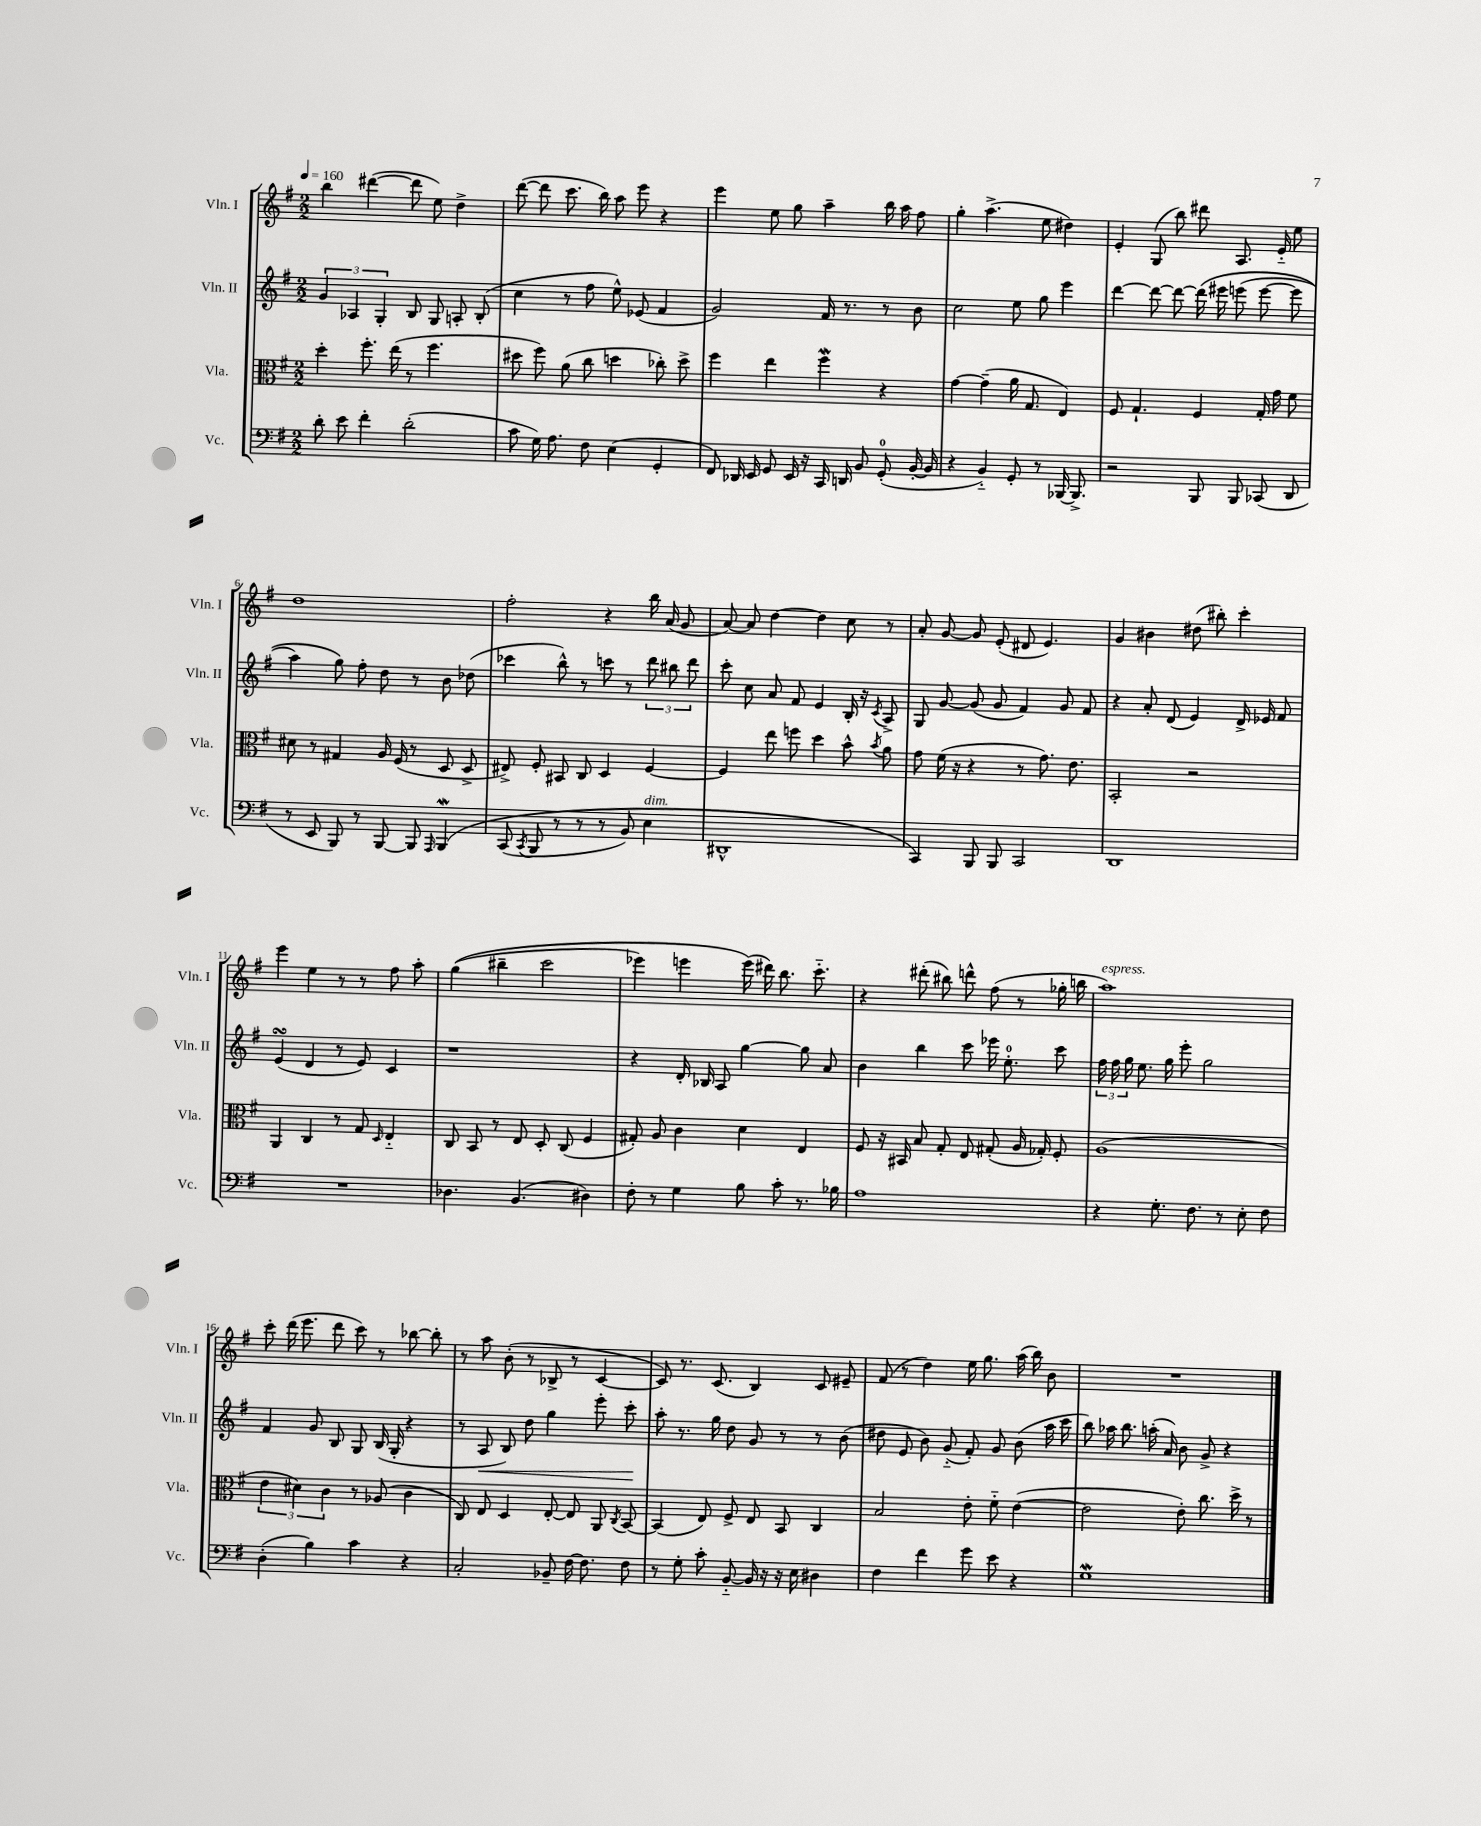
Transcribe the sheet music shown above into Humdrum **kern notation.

**kern	**kern	**kern	**kern
*staff4	*staff3	*staff2	*staff1
*clefF4	*clefC3	*clefG2	*clefG2
*k[f#]	*k[f#]	*k[f#]	*k[f#]
*M2/2	*M2/2	*M2/2	*M2/2
*MM160	*MM160	*MM160	*MM160
8d'	4dd'	6g	4bb
8e	.	.	.
.	.	6A-	.
4f#'	8.ff#'	.	([4ddd#
.	.	6G'	.
.	(16ee	.	.
(2d'	8r	8B	8ddd#]
.	4.ff#	8G	8ee)
.	.	8A'	4dd^
.	.	(8B'	.
=	=	=	=
8c	8dd#	4cc	([8ddd
16G)	8ff#)	.	8ddd]
8.A	.	.	.
.	(8a	8r	8.ccc
8F#	8cc	8ff#	.
.	.	.	16bb)
(4E	4dd	8ee^^)	8aa
.	.	(8e-	8eee
4GG'	8cc-')	4f#	4r
.	8dd^	.	.
=	=	=	=
8FF#)	4ff#	2g)	4eee
16DD-	.	.	.
16EE	.	.	.
8GG	4ee	.	8ee
16EE	.	.	8gg
16r	.	.	.
16CC	4ff#	16f#	4aa~
16DD	.	8.r	.
8BB	.	.	.
(8GG'	4r	8r	16bb
.	.	.	16aa
[16BB'	.	8b	8ff#
16BB]	.	.	.
=	=	=	=
4r	[4g	2cc	4gg'
4BB'~)	(4g~]	.	(4.aa^
8GG'	16a	8ee	.
.	8.G	.	.
8r	.	8gg	8ee
[16BBB-	4E)	4eee	4dd#)
8.BBB-^]	.	.	.
=	=	=	=
2r	8F#	[4ddd	4e'
.	4.G`	.	.
.	.	8ddd_	(8G
.	.	8ddd_	8bb)
8BBB	4F#	&(16ddd]	8ddd#
.	.	16eee#	.
8BBB	.	(8eee	8.A
(8CC-	16G'	[8eee	.
.	16g	.	16e'~
8DD	8f#	8eee]	8ee
=	=	=	=
8r	8d#	4aa)	1dd
8EE	8r	.	.
8BBB)	4G#	8gg&)	.
8r	.	8ff#'	.
[8BBB	16A	8dd	.
.	(16F#	.	.
8BBB]	8r	8r	.
16qqAAA	.	.	.
&(4BBB	8D	8b	.
.	8D^	(8dd-	.
=	=	=	=
(8CC	8E#^)	4ccc-	2ff#'
8qCC	.	.	.
8BBB	8F#'	.	.
8r	8BB#	8bb^^)	.
8r	8C	8r	.
8r	4D	8ccc	4r
8BB)	.	8r	.
4E	[4F#	12ddd	16bb
.	.	.	(16a
.	.	12bb#	.
.	.	.	8g
.	.	12ddd	.
=	=	=	=
1DD#^^	4F#]	8ccc'	[8a)
.	.	8cc	8a]
.	8ee	8a	[4dd
.	8ff	8f#	.
.	4dd	4e	4dd]
.	8b^^	16B'	8cc
.	.	16r	.
.	8qb	8qc	.
.	8a	8A^	8r
=	=	=	=
4CC&)	8g	8G	8a'
.	(16f#	[8g	[8g
.	16r	.	.
8BBB	4r	(8g]	8g]
8BBB	.	8g	(8e'
2CC	8r	4f#)	8d#
.	8.g)	.	4.e)
.	.	8g	.
.	8.e	.	.
.	.	8f#	.
=	=	=	=
1DD	2BB'	4r	4g
.	.	8a'	4b#
.	.	(8d	.
.	2r	4e)	(8dd#
.	.	.	8bb#')
.	.	16d^	4ccc'
.	.	16e-	.
.	.	8f#	.
=	=	=	=
1r	4AA	(4e	4eee
.	4C	4d	4ee
.	8r	8r	8r
.	8G	8e)	8r
.	16qqD	.	.
.	4E'~	4c	8ff#
.	.	.	8aa'
=	=	=	=
4.D-	8C	1r	&((4gg
.	8BB	.	.
.	8r	.	4bb#~
(4.BB	8E	.	.
.	8D'	.	2ccc
.	(8C	.	.
4D#)	4F#	.	.
=	=	=	=
8F#'	8G#')	4r	4eee-)
8r	8A	.	.
4G	4c	16d'	4eee
.	.	16B-	.
.	.	8A	.
8B	4d	[4gg	(16eee&)
.	.	.	16ddd#)
8c'	.	.	8.bb
8.r	4E	8gg]	.
.	.	.	8.ccc'~
.	.	8a	.
16B-	.	.	.
=	=	=	=
1A	8F#	4b	4r
.	16r	.	.
.	16BB#	.	.
.	8B	4bb	(8ddd#'
.	8G'	.	8bb#)
.	8E	8ccc	8ddd^^
.	(8G#'	16eee-	(8ff#
.	.	8.ee'	.
.	16A	.	8r
.	16G-')	.	.
.	8F#'	8ccc	16gg-'
.	.	.	16bb
=	=	=	=
4r	(1A	24ff#	1aa)
.	.	24ff#	.
.	.	24gg	.
.	.	8.ee	.
8.G'	.	.	.
.	.	16gg	.
.	.	8eee'	.
8.F#	.	.	.
.	.	2gg	.
8r	.	.	.
8E'	.	.	.
8F#	.	.	.
=	=	=	=
(4D'	6e	4f#	8ccc'
.	.	.	(16ddd
.	6d#)	.	.
.	.	.	8.eee
4B)	.	8g	.
.	6c	.	.
.	.	8B	8ddd
4c	8r	8G	8ccc)
.	(8A-	(16B	8r
.	.	16G'	.
4r	4c	4r	[8bb-
.	.	.	8bb-']
=	=	=	=
2C'	8C)	8r	8r
.	8E	8A	8aa
.	4D	8B)	(8b'
.	.	8dd	8r
8BB-~	[8E'	4gg	8B-^
[16F#	8E]	.	8r
8.F#]	.	.	.
.	8AA	8eee'	[4c
.	8qC	.	.
8F#	[8BB	8ccc'	.
=	=	=	=
8r	(4BB]	8aa'	8c])
8G'	.	8.r	8.r
8c'	8E)	.	.
.	.	16gg	(8.c
[8BB'~	8F#^	8dd	.
16BB]	8E	8g	4B)
16r	.	.	.
16r	8BB	8r	.
16E	.	.	.
4D#	4C	8r	8c
.	.	(8b	8e#~
=	=	=	=
4F#	2B	8dd#	(8f#
.	.	8e	8r
4f#	.	8b)	4dd)
.	.	(8g'~	.
8g	8e'	8f#')	16ee
.	.	.	8.gg
8e	8f#'~	8g	.
4r	([4e	(8b	(16aa
.	.	.	16bb)
.	.	16aa	8b
.	.	16ccc	.
=	=	=	=
1G	2e]	8bb)	1r
.	.	16aa-	.
.	.	8.bb	.
.	.	(16aa'	.
.	.	16a)	.
.	8e')	8b	.
.	8.cc	8g^	.
.	.	4r	.
.	16dd^	.	.
.	8r	.	.
==	==	==	==
*-	*-	*-	*-
